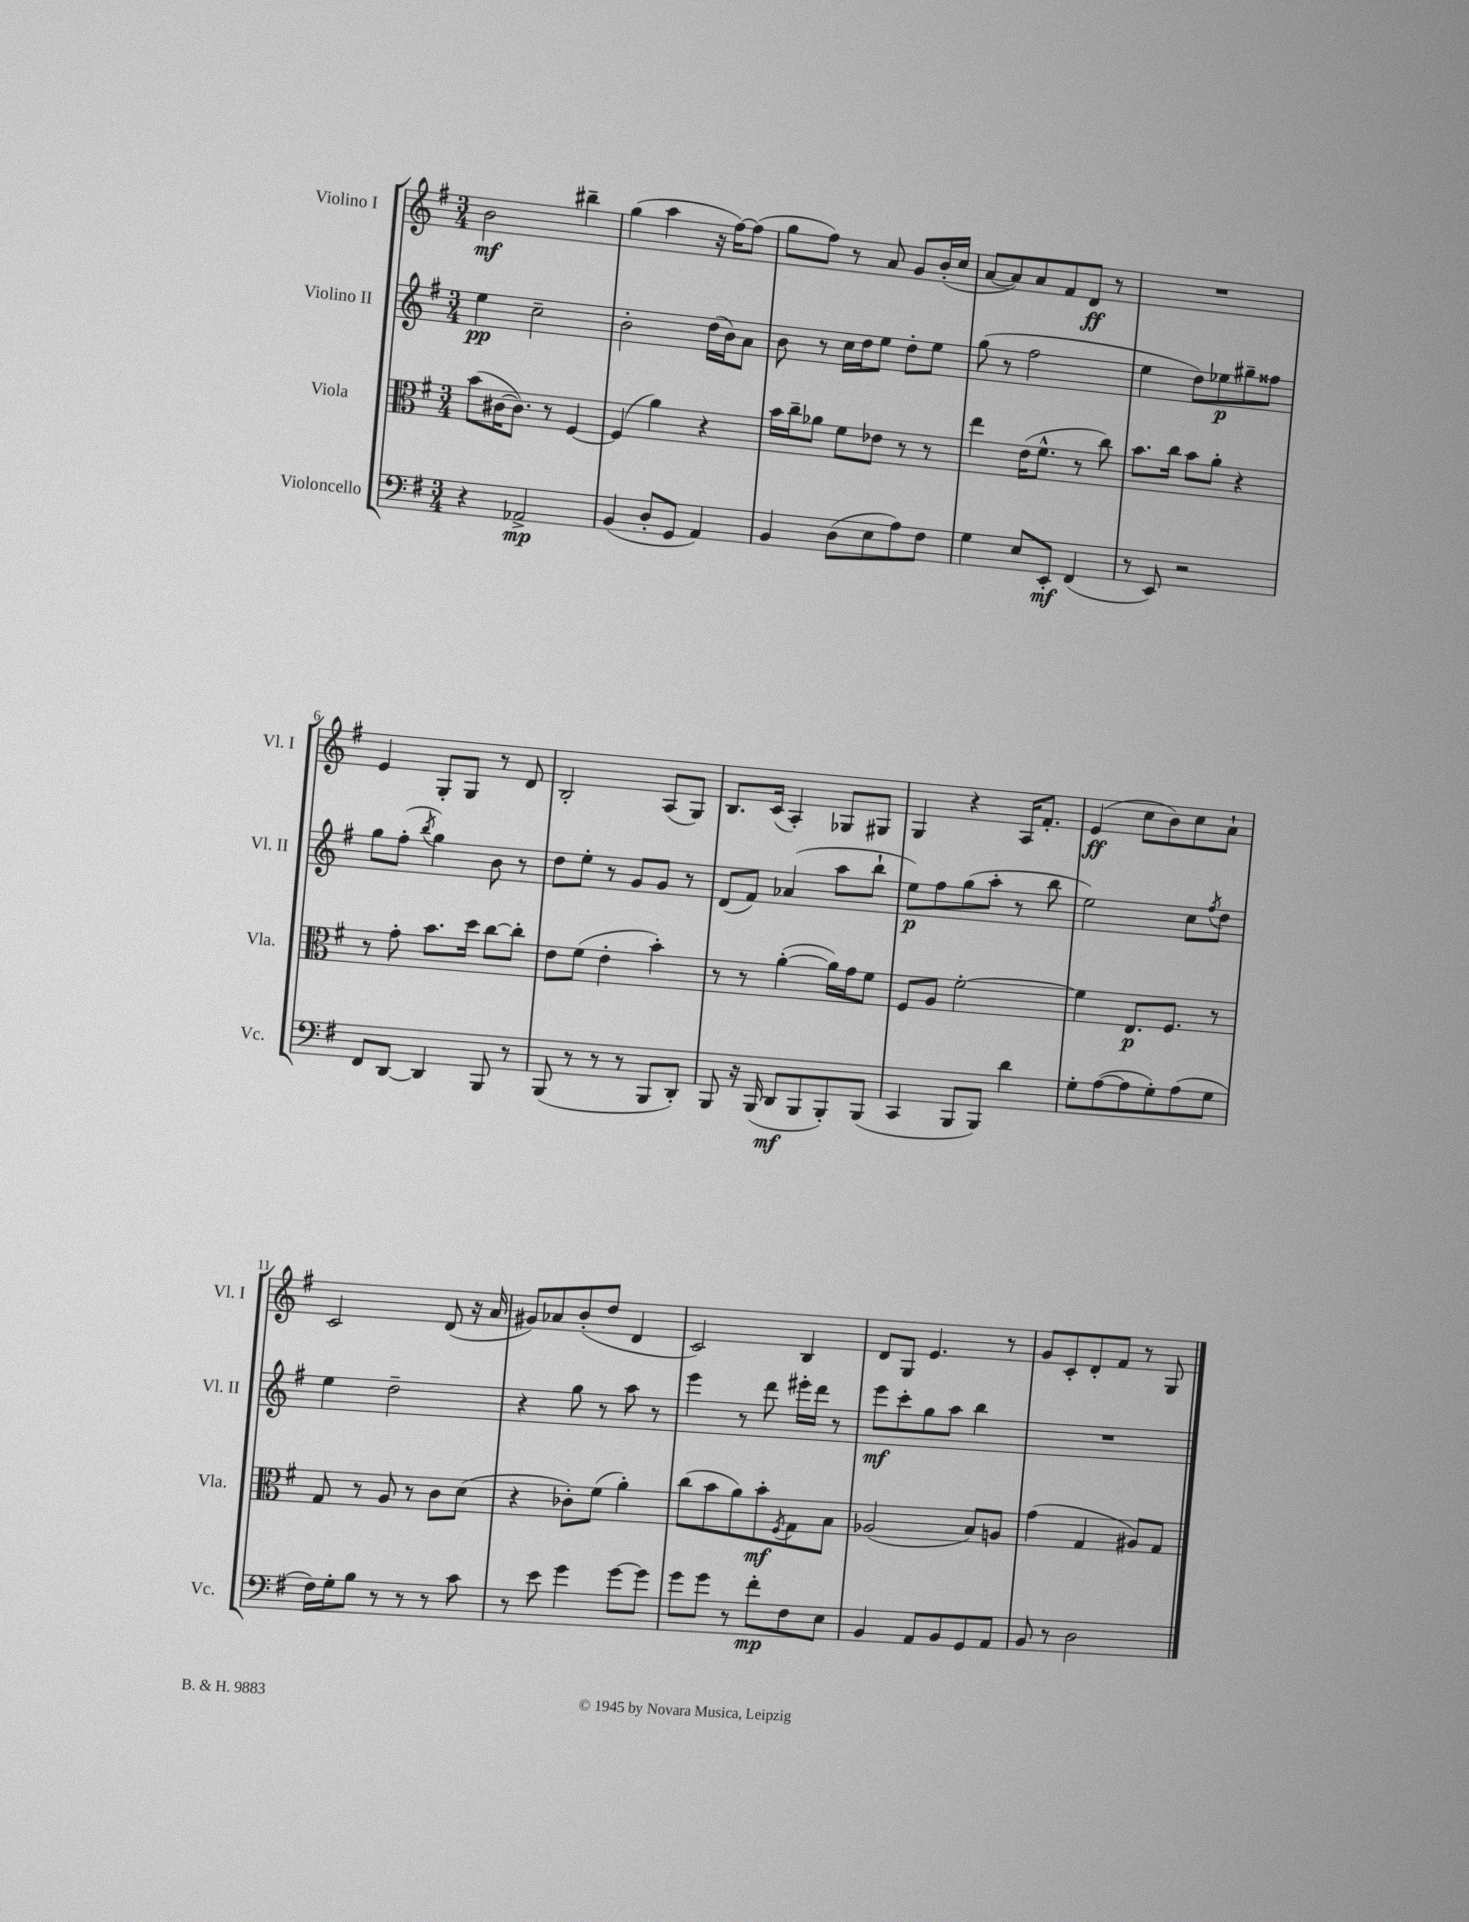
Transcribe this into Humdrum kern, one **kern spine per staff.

**kern	**kern	**kern	**kern
*staff4	*staff3	*staff2	*staff1
*clefF4	*clefC3	*clefG2	*clefG2
*k[f#]	*k[f#]	*k[f#]	*k[f#]
*M3/4	*M3/4	*M3/4	*M3/4
4r	(8b	4ee	2b
.	[16c#	.	.
.	8.c#])	.	.
2AA-^	.	2cc~	.
.	8r	.	.
.	[4F#	.	4bb#~
=	=	=	=
(4BB	(4F#]	2b'	(4gg
8D'	4a)	.	4aa
8GG	.	.	.
4AA)	4r	(16dd	16r
.	.	16b)	[16ff#)
.	.	8a	(8ff#]
=	=	=	=
4BB	16b	8b	8gg
.	16cc~	.	.
.	8a-	8r	8ff#)
(8D	8f#	16cc	8r
.	.	16dd	.
8E	8e-	8ee	8a
8A)	8r	8dd'	8g
8F#	8r	8ee	(16b'
.	.	.	16cc
=	=	=	=
4G	4ee	(8gg	[8a
.	.	8r	8a])
8E	(16e	2ff#	8a
.	8.f#^^	.	.
8EE'	.	.	8f#
(4FF#	8r	.	8d
.	8cc)	.	8r
=	=	=	=
8r	8.b	4ee	2.r
8EE)	.	.	.
.	16cc	.	.
2r	8b	8dd)	.
.	8a'	8ee-	.
.	4r	8gg#~	.
.	.	8ff##	.
=	=	=	=
8FF#	8r	8gg	4e
[8DD	8g'	(8ff#'	.
.	.	8qbb	.
4DD]	8.b	4gg)	8G'
.	.	.	8G
.	16dd	.	.
8BBB	[8cc	8b	8r
8r	8cc']	8r	8d
=	=	=	=
(8BBB	8e	8dd	2B'
8r	(8f#	8ee'	.
8r	4e'	8r	.
8r	.	8g	.
8BBB	4b')	8g	(8A
8DD')	.	8r	8G)
=	=	=	=
8BBB	8r	(8d	8.B
16r	8r	8f#)	.
(16BBB	.	.	(16c
8DD	([4a'	(4a-	4A')
8BBB	.	.	.
8BBB')	16a])	8aa	8G-
.	16g	.	.
(8BBB	8f#	8bb`	8G#
=	=	=	=
4CC	8F#	8ee)	4G
.	8A	8ff#	.
8BBB	[2f#'	(8gg	4r
8BBB)	.	8aa'	.
4d	.	8r	16A
.	.	.	8.f#'
.	.	8bb	.
=	=	=	=
8G'	4f#]	2ee)	(4e
([8A	.	.	.
8A]	8.E	.	8cc
8G')	.	.	8b)
.	8.F#	.	.
(8A	.	8cc	8cc
.	.	8qff#	.
8G	8r	8dd	8a`
=	=	=	=
16F#)	8G	4ee	2c
16G'	.	.	.
8B	8r	.	.
8r	8A	2dd~	.
8r	8r	.	.
8r	8c	.	(8d
8c	(8d	.	16r
.	.	.	16a
=	=	=	=
8r	4r	4r	8g#)
8e	.	.	8a-
4g	8c-')	8gg	(8b'
.	(8f#	8r	8dd
[8g	4a')	8aa	4d
8g]	.	8r	.
=	=	=	=
8g	(8cc	4eee	2c)
8g	8b	.	.
8r	8a)	8r	.
8f#'	8b'	8ddd	.
.	8qF#	.	.
8F#	8G	16eee#'	4B
.	.	16ddd	.
8E	8B	8r	.
=	=	=	=
4BB	(2A-	8eee	8d
.	.	8ccc'	8G
8AA	.	8gg	4.e
8BB	.	8aa	.
8GG	8B)	4bb	.
8AA	8A	.	8r
=	=	=	=
8BB	(4g	2.r	8g
8r	.	.	8c'
2D	4G	.	8d'
.	.	.	8f#
.	8A#)	.	8r
.	8G	.	8G
==	==	==	==
*-	*-	*-	*-
